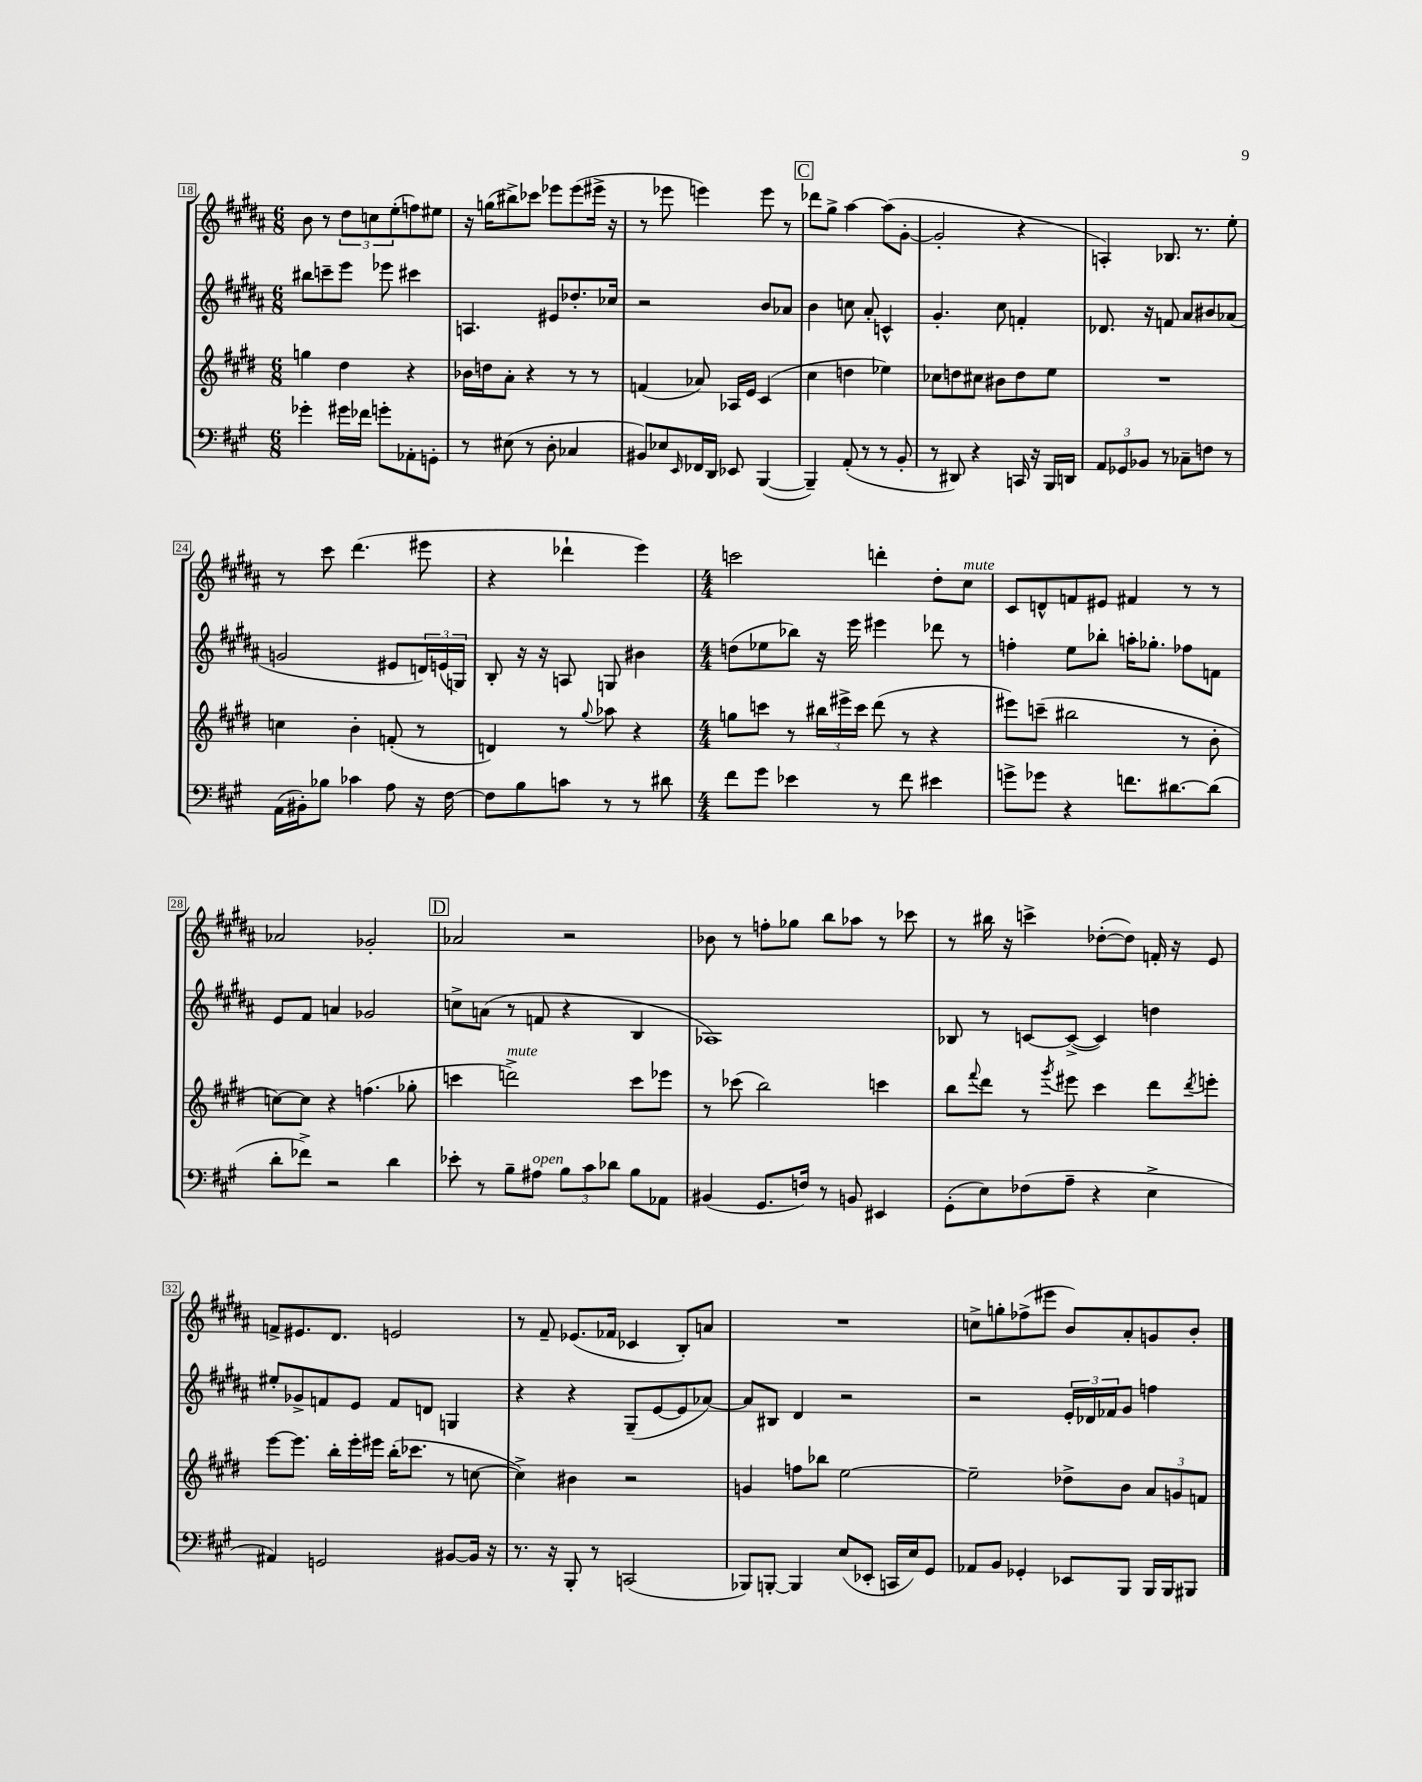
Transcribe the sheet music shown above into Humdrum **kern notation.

**kern	**kern	**kern	**kern
*staff4	*staff3	*staff2	*staff1
*clefF4	*clefG2	*clefG2	*clefG2
*k[f#c#g#]	*k[f#c#g#d#]	*k[f#c#g#d#a#]	*k[f#c#g#d#a#]
*M6/8	*M6/8	*M6/8	*M6/8
4g-'	4gg	8bb#	8b
.	.	8ccc~	8r
16g#	4dd#	8eee	12dd#
16f-	.	.	.
.	.	.	12cc
8g'	.	8eee-	.
.	.	.	(12ee'
8AA-'	4r	4ccc#	8ff)
8GG'	.	.	8ee#
=	=	=	=
8r	16b-	4.A	16r
.	16dd	.	(16gg
(8E#	8a'	.	8bb#^)
8r	4r	.	8ccc-
8D'	.	8e#	8eee-
4C-	8r	8.dd-'	(8eee-
.	8r	.	16eee#^
.	.	16cc-	16r
=	=	=	=
8BB#)	(4f	2r	8r
8E-	.	.	8eee-
16qqEE	.	.	.
16FF-	8a-)	.	4eee)
16DD	.	.	.
8EE-	16A-	.	.
.	16e	.	.
([4BBB	(4c#	8b	8eee
.	.	8a-	8r
=	=	=	=
4BBB~])	4cc#	4b	8ddd-
.	.	.	8gg#^
(8AA'	4dd	8cc	[4aa#
8r	.	8a#'	.
8r	4ee-)	4c^^	(8aa#]
8BB'	.	.	[8g#'
=	=	=	=
8r	8cc-	4.g#'	2g#']
8DD#)	8dd	.	.
4r	8cc#	.	.
.	8b#	8cc#	.
16CC	8dd	4f'	4r
16r	.	.	.
16BBB	8ee	.	.
16DD	.	.	.
=	=	=	=
12AA	2.r	8.d-	4A')
12GG-	.	.	.
12BB-	.	.	.
.	.	16r	.
8r	.	8f	8.B-
8C-~	.	8a#	.
.	.	.	8.r
8F	.	8b#	.
8r	.	(8a-	8ee'
=	=	=	=
(16AA	4cc	2g	8r
16BB#')	.	.	.
8B-	.	.	8ccc#
4c-	4b'	.	(4.ddd#
8A	(8f'	8e#	.
16r	8r	24d)	8eee#
.	.	(24e	.
[16F#	.	.	.
.	.	24G)	.
=	=	=	=
8F#]	4d)	8B'	4r
8B	.	16r	.
.	.	16r	.
8c	8r	8A	4ddd-`
.	8qqgg#	.	.
8r	8aa-	8G	.
8r	4r	4b#	4eee)
8d#	.	.	.
=	=	=	=
*M4/4	*M4/4	*M4/4	*M4/4
8f#	8gg	(8dd	2ccc
8g#	8ccc	8ee-	.
4e-	8r	8bb-)	.
.	24bb#	16r	.
.	24eee#^	.	.
.	.	16eee	.
.	24ccc	.	.
8r	(8ddd#	4eee#	4ddd'
8f#	8r	.	.
4e#	4r	8ddd-	8dd#'
.	.	8r	8cc#
=	=	=	=
8g^	8eee#)	4ff'	8c#
8g-	(8ccc~	.	8d^^
4r	2bb#	8ee	8f
.	.	8bb-'	8e#
8.f	.	16aa'	4f#
.	.	8.gg-'	.
[8.d#	.	.	.
.	8r	8ff-	8r
(8d#]	8b'	8f	8r
=	=	=	=
8d'	[8cc)	8e	2a-
8f-^)	8cc]	8f#	.
2r	4r	4a	.
.	(4.ff	2g-	2g-'
4d	.	.	.
.	8gg-'	.	.
=	=	=	=
8e-'	4ccc	8cc^	2a-
8r	.	(8a	.
8B~	2ddd^)	8r	.
8A#	.	8f	.
12B	.	4r	2r
12c#	.	.	.
12d-	.	.	.
8B	8ccc	4B	.
8AA-	8eee-	.	.
=	=	=	=
(4BB#	8r	1A-)	8b-
.	(8ccc-	.	8r
8.GG#	2bb)	.	8ff'
.	.	.	8gg-
16F)	.	.	.
8r	.	.	8bb
8BB	.	.	8aa-
4EE#	4ccc	.	8r
.	.	.	8ccc-
=	=	=	=
(8GG#'	8bb	8B-	8r
.	8qqfff#	.	.
8E)	8ddd#	8r	16bb#
.	.	.	16r
(8F-	8r	[8c	4ccc^
.	8qggg#	.	.
8A~	8eee#	(8c^_	.
4r	4ccc#	4c])	([8dd-'
.	.	.	8dd-])
4E^	8ddd#	4dd	16f'
.	.	.	16r
.	8qddd#	.	.
.	8eee'	.	8e
=	=	=	=
4AA#)	[8eee	8ee#'	8f^
.	8.eee]	8g-^	8.e#
2GG	.	8f	.
.	16bb'	.	8.d#
.	16eee'	8e	.
.	16eee#	.	.
.	(16bb'	8f	2e
.	8.ccc-	.	.
.	.	8d	.
[8BB#	8r	4G	.
16BB#]	[8cc	.	.
16r	.	.	.
=	=	=	=
8.r	4cc^])	4r	8r
.	.	.	8f#~
16r	.	.	.
8BBB'	4b#	4r	(8.e-
8r	.	.	.
.	.	.	16f-
(2CC	2r	(8G#~	4c-
.	.	[8e	.
.	.	8e]	8B')
.	.	[8a-)	8a
=	=	=	=
8BBB-)	4g	8a-]	1r
[8BBB'	.	8B#	.
4BBB]	8ff	4d#	.
.	8bb-	.	.
(8E	[2ee	2r	.
8EE-'	.	.	.
16CC	.	.	.
16E)	.	.	.
8GG#	.	.	.
=	=	=	=
8AA-	2ee~]	2r	8cc^
8BB	.	.	8gg'
4GG-'	.	.	(8ff-^
.	.	.	8eee#
8EE-	8dd-^	24e'	8b)
.	.	24d-	.
.	.	24f-	.
8BBB	8b	8g#	8a#'
16BBB	12a	4ff	8g
16BBB	.	.	.
.	12g	.	.
8BBB#	.	.	8b'
.	12f	.	.
==	==	==	==
*-	*-	*-	*-
